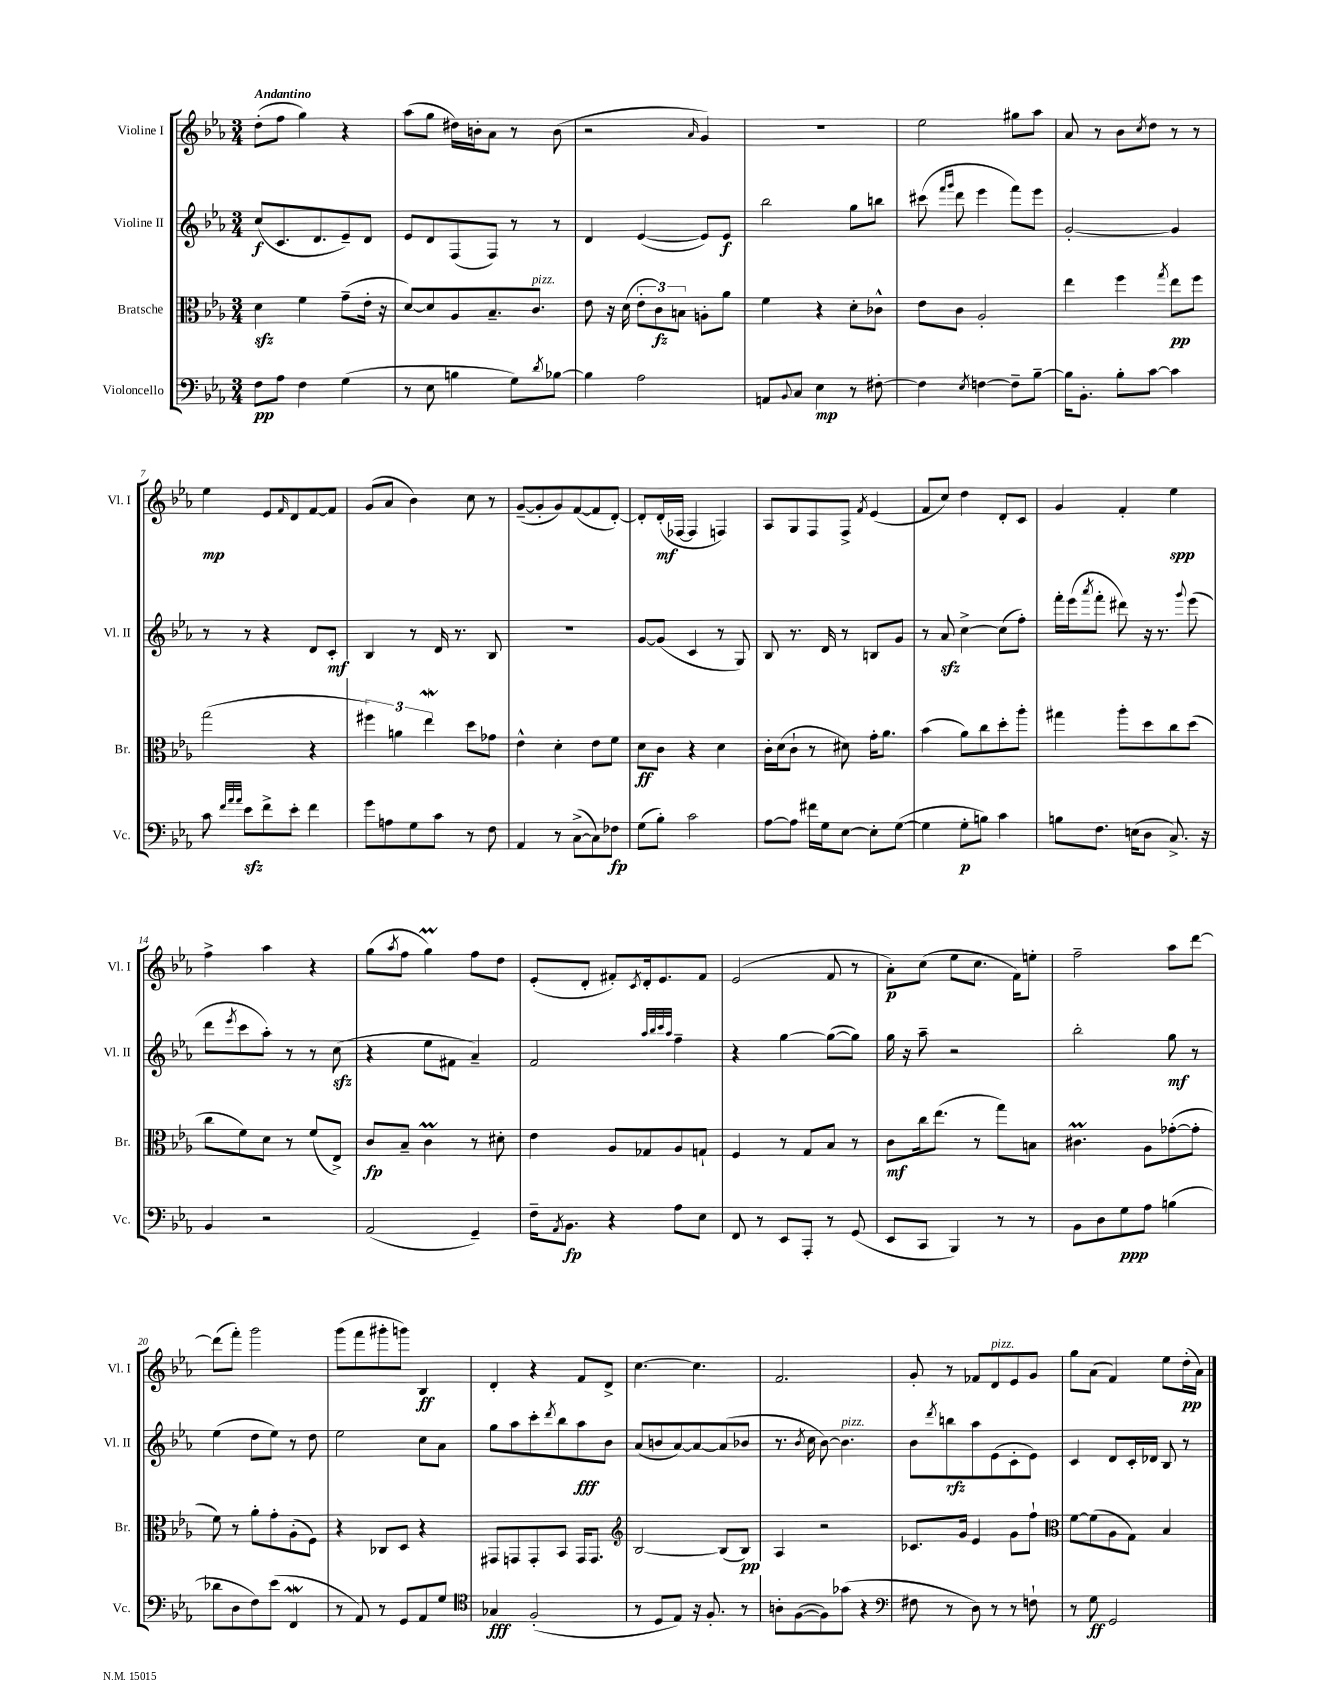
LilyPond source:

<<
\new StaffGroup <<
\new Staff = "s0" \with { instrumentName = "Violine I" shortInstrumentName = "Vl. I" } {
    \clef treble \key ees \major \numericTimeSignature \time 3/4 \tempo "Andantino"
    d''8-.( f''8 g''4) r4 |
    aes''8( g''8 dis''16) b'16-. aes'8 r8 b'8( |
    r2 \grace { aes'16 } g'4) |
    R2. |
    ees''2 gis''8 aes''8 |
    aes'8 r8 bes'8 \acciaccatura { c''8 } d''8 r8 r8 |
    ees''4\mp ees'8 \grace { f'16 } d'8 f'8~ f'8 |
    g'8( aes'8 bes'4) c''8 r8 |
    g'8~--( g'8-. g'8) f'8~( f'8 d'8~-.) |
    d'8-. d'16-.\mf( fes16~ fes4 f4) |
    aes8 g8 f8 f8-> \acciaccatura { f'8 } ees'4( |
    f'8 c''8) d''4 d'8-. c'8 |
    g'4 f'4-. ees''4\spp |
    f''4-> aes''4 r4 |
    g''8( \acciaccatura { aes''8 } f''8 g''4\prall) f''8 d''8 |
    ees'8-.( d'8-. fis'8-.) \acciaccatura { c'8 } d'16-. ees'8. fis'8 |
    ees'2( f'8 r8 |
    aes'8-.\p) c''8( ees''8 c''8. f'16) e''8-. |
    f''2-- aes''8 d'''8~ |
    d'''8( f'''8-.) g'''2 |
    g'''8( f'''8 gis'''8-. g'''8) bes4\ff |
    d'4-. r4 f'8 d'8-> |
    c''4.~ c''4. |
    f'2. |
    g'8-. r8 fes'8 d'8^\markup { \italic "pizz." } ees'8 g'8 |
    g''8 aes'8( f'4) ees''8 d''16-.\pp( aes'16) \bar "|." |
}
\new Staff = "s1" \with { instrumentName = "Violine II" shortInstrumentName = "Vl. II" } {
    \clef treble \key ees \major \numericTimeSignature \time 3/4
    c''8\f( c'8. d'8. ees'8--) d'8 |
    ees'8 d'8 f8( f8) r8 r8 |
    d'4 ees'4~( ees'8) ees'8\f |
    bes''2 g''8 b''8 |
    cis'''8( \grace { f'''16 g'''16 } d'''8 ees'''4 f'''8) ees'''8 |
    g'2~-. g'4 |
    r8 r8 r4 d'8 c'8-.\mf |
    bes4 r8 d'16 r8. bes8 |
    R2. |
    g'8~ g'8( c'4 r8 g8) |
    bes8 r8. d'16 r8 b8 g'8 |
    r8 aes'8\sfz c''4~-> c''8( f''8-.) |
    f'''16-. ees'''16( \acciaccatura { aes'''8 } f'''8-. dis'''8) r16 r8. \appoggiatura { g'''8 } ees'''8( |
    d'''8 \acciaccatura { ees'''8 } c'''8 aes''8-.) r8 r8 c''8\sfz( |
    r4 ees''8 fis'8 aes'4--) |
    f'2 \grace { aes''32 bes''32 c'''32 aes''32 } f''4-- |
    r4 g''4~ g''8~( g''8) |
    g''16 r16 aes''8-- r2 |
    bes''2-. g''8\mf r8 |
    ees''4( d''8 ees''8) r8 d''8 |
    ees''2 c''8 aes'8 |
    g''8 aes''8 c'''8-. \acciaccatura { d'''8 } bes''8 aes''8\fff bes'8 |
    aes'8( b'8 aes'8~) aes'8~ aes'8( bes'8 |
    r8. \acciaccatura { bes'8 } c''16 bes'8~) bes'4.^\markup { \italic "pizz." } |
    bes'8 \acciaccatura { d'''8 } b''8\rfz aes''8 ees'8( c'8-. ees'8) |
    c'4 d'8 c'16-. des'16 bes8 r8 \bar "|." |
}
\new Staff = "s2" \with { instrumentName = "Bratsche" shortInstrumentName = "Br." } {
    \clef alto \key ees \major \numericTimeSignature \time 3/4
    d'4\sfz f'4 g'8--( ees'16-. r16 |
    d'8~) d'8 aes8 bes8.-- c'8.^\markup { \italic "pizz." } |
    ees'8 r16 d'16( \tuplet 3/2 { ees'8-. c'8\fz) b8 } a8-. aes'8 |
    f'4 r4 d'8-. ces'8-^ |
    ees'8 c'8 aes2-. |
    ees''4 f''4 \acciaccatura { g''8 } ees''8\pp f''8 |
    g''2( r4 |
    \tuplet 3/2 { fis''4) a'4 ees''4\mordent } d''8 ges'8 |
    ees'4-^ d'4-. ees'8 f'8 |
    d'8\ff c'8 r4 d'4 |
    c'16-. d'16( c'8-! r8 dis'8) g'16-. aes'8. |
    bes'4( aes'8) c''8 d''8-. aes''8-. |
    gis''4 aes''8-. d''8 c''8 d''8( |
    c''8 f'8) d'8 r8 f'8( ees8->) |
    c'8\fp bes8-- c'4\prall r8 dis'8-. |
    ees'4 aes8 ges8 aes8 g8-! |
    f4 r8 g8 bes8 r8 |
    c'8\mf c''16 ees''8.( r8 g''8) b8 |
    cis'4.\prall aes8 ges'8~-.( ges'8-. |
    f'8) r8 aes'8-. g'8-. aes8-.( f8) |
    r4 ces8 d8 r4 |
    gis,8 g,8 g,8-. bes,8 g,16 g,8. |
    \clef treble bes2~ bes8( bes8\pp) |
    aes4 r2 |
    ces'8. g'16 ees'4 g'8 f''8-! |
    \clef alto f'8~ f'8( aes8 g8) bes4 \bar "|." |
}
\new Staff = "s3" \with { instrumentName = "Violoncello" shortInstrumentName = "Vc." } {
    \clef bass \key ees \major \numericTimeSignature \time 3/4
    f8\pp aes8 f4 g4( |
    r8 ees8 b4 g8) \acciaccatura { d'8 } bes8~ |
    bes4 aes2 |
    a,8 \appoggiatura { bes,8 } c8 ees4\mp r8 fis8~-. |
    fis4 \acciaccatura { ees8 } f4~ f8-- bes8~-- |
    bes16 bes,8.-. bes8-. c'8~ c'4 |
    c'8 \grace { f'32 aes'32 aes'32 } ees'8\sfz f'8-> ees'8-. f'4 |
    g'8 a8 g8 c'8 r8 f8 |
    aes,4 r8 c8~->( c8) fes8\fp |
    g8( bes8-.) c'2 |
    aes8~ aes8 fis'16 g16 ees8~ ees8-. g8~( |
    g4 g8-.\p b8) c'4 |
    b8 f8. e16( d8 c8.->) r16 |
    bes,4 r2 |
    aes,2( g,4--) |
    f16-- \acciaccatura { aes,8 } bes,8.\fp r4 aes8 ees8 |
    f,8 r8 ees,8 aes,,8-. r8 g,8( |
    ees,8 c,8 bes,,4) r8 r8 |
    bes,8 d8 g8\ppp aes8 b4( |
    des'8 d8 f8) ees'8( f,4\mordent |
    r8 aes,8) r8 g,8 aes,8 g8 |
    \clef tenor ges4\fff f2-.( |
    r8 d8 ees8) r16 f8.-. r8 |
    a8-. f8~( f8) ges'8( r4 |
    \clef bass fis8 r8 d8) r8 r8 f8-! |
    r8 g8\ff g,2 \bar "|." |
}
>>
>>
